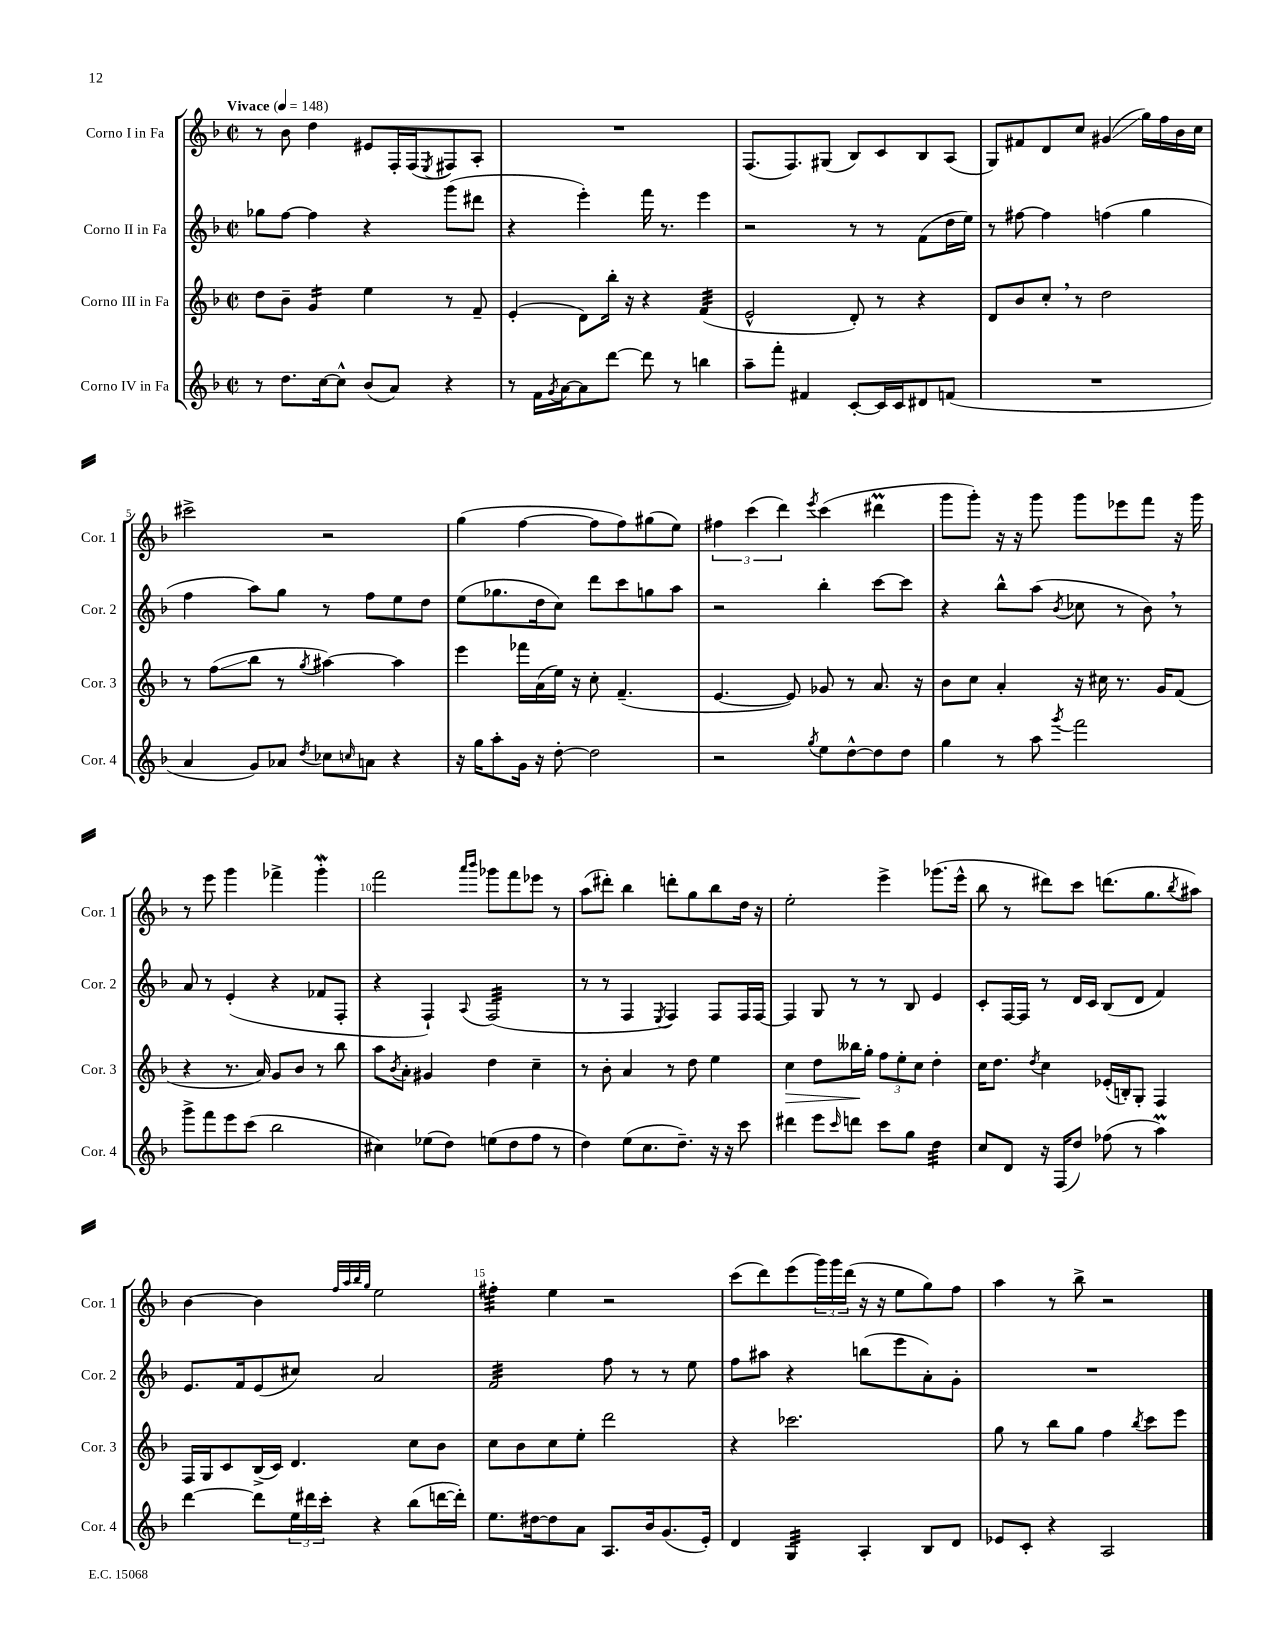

**kern	**kern	**kern	**kern
*staff4	*staff3	*staff2	*staff1
*clefG2	*clefG2	*clefG2	*clefG2
*k[b-]	*k[b-]	*k[b-]	*k[b-]
*M2/2	*M2/2	*M2/2	*M2/2
*met(c|)	*met(c|)	*met(c|)	*met(c|)
*MM148	*MM148	*MM148	*MM148
8r	8dd	8gg-	8r
8.dd	8b-~	[8ff	8b-
.	4g	4ff]	4dd
[16cc	.	.	.
8cc^^]	.	.	.
(8b-	4ee	4r	8e#
8a)	.	.	16F'
.	.	.	(16F
.	.	.	8qE
4r	8r	(8ggg	8F#)
.	8f~	8ddd#	8A'
=	=	=	=
8r	(4e'	4r	1r
16f	.	.	.
8qg	.	.	.
[16a	.	.	.
8a]	8d)	4eee')	.
[8ddd	16bb-'	.	.
.	16r	.	.
8ddd]	4r	16fff	.
.	.	8.r	.
8r	.	.	.
4bb	(4f	4eee	.
=	=	=	=
8aa~	2e^^	2r	(8.F
8fff'	.	.	.
.	.	.	8.F)
4f#	.	.	.
.	.	.	(8G#
[8c'	8d')	8r	8B-)
16c]	8r	8r	8c
16c	.	.	.
8d#	4r	(8f	8B-
(8f	.	16dd	(8A
.	.	16ee)	.
=	=	=	=
1r	8d	8r	8G)
.	8b-	[8ff#	8f#
.	8cc'	4ff#]	8d
.	8r	.	8cc
.	2dd	(4ff	(4g#
.	.	4gg	16gg)
.	.	.	16ff
.	.	.	16b-
.	.	.	16cc
=	=	=	=
4a	8r	4ff	2ccc#^
.	(8ff	.	.
8g)	8bb-	8aa)	.
8a-	8r	8gg	.
8qdd	8qgg	.	.
8cc-	[4aa#)	8r	2r
16qqcc	.	.	.
8a	.	8ff	.
4r	4aa#]	8ee	.
.	.	8dd	.
=	=	=	=
16r	4eee	(8ee	(4gg
16gg	.	.	.
8aa'	.	8.gg-	.
16g	16fff-	.	[4ff
16r	(16a	16dd	.
[8dd'	16ee)	8cc)	.
.	16r	.	.
2dd]	8cc'	8ddd	8ff]
.	(4.f~	8ccc	8ff)
.	.	8gg	(8gg#
.	.	8aa	8ee)
=	=	=	=
2r	[4.e	2r	6ff#
.	.	.	(6ccc
.	.	.	6ddd)
.	8e])	.	.
8qgg	.	.	8qeee
8ee	8g-	4bb-'	(4ccc
[8dd^^	8r	.	.
8dd]	8.a	[8ccc	4ddd#
8dd	.	8ccc]	.
.	16r	.	.
=	=	=	=
4gg	8b-	4r	8ggg
.	8cc	.	8ggg')
8r	4a'	8bb-^^	16r
.	.	.	16r
8aa	.	(8aa	8ggg
8qggg	.	8qb-	.
2fff	16r	8cc-	8ggg
.	16cc#	.	.
.	8.r	8r	8eee-
.	.	8b-)	8fff
.	16g	.	.
.	(8f	8r	16r
.	.	.	16ggg
=	=	=	=
8ggg^	4r	8a	8r
8fff	.	8r	8eee
8eee	8.r	(4e'	4ggg
(8ccc	.	.	.
.	16a)	.	.
2bb-	8g	4r	4fff-^
.	8b-	.	.
.	8r	8f-	4ggg'
.	8bb-	8F'	.
=	=	=	=
4cc#)	8aa	4r	2fff
.	8qb-	.	.
.	8a'	.	.
(8ee-	4g#	4F`)	.
8dd)	.	.	.
.	.	.	16qqaaa
.	.	8qqA	16qqbbb-
(8ee	4dd	(2F	8ggg-
8dd	.	.	8fff
8ff	4cc~	.	8eee-
8r	.	.	8r
=	=	=	=
4dd)	8r	8r	(8aa
.	8b-'	8r	8ddd#')
(8ee	4a	4F	4bb-
8.cc	.	.	.
.	.	8qE	.
.	8r	4F)	8ddd'
8.dd~)	.	.	.
.	8dd	.	8gg
16r	4ee	8F	8bb-
16r	.	.	.
8ccc	.	16F	16dd
.	.	[16F	16r
=	=	=	=
4ddd#	4cc	4F]	2ee'
8eee	8dd	8G	.
16qqccc	.	.	.
8ddd	16bb--	8r	.
.	16gg'	.	.
8ccc	12ff	8r	4eee^
.	12ee'	.	.
8gg	.	8B-	.
.	12cc	.	.
4dd	4dd'	4e	(8.ggg-
.	.	.	16eee^^
=	=	=	=
8cc	16cc	8c'	8bb-
.	8.dd	.	.
8d	.	[16F	8r
.	.	16F]	.
.	8qdd	.	.
16r	4cc	8r	8ddd#)
(16F	.	.	.
8dd)	.	16d	8ccc
.	.	16c	.
(8ff-	(16e-'	(8B-	(8.ddd
.	16B')	.	.
8r	8G'	8d	.
.	.	.	8.gg
4aa)	4F	4f)	.
.	.	.	8qbb-
.	.	.	8aa#)
=	=	=	=
[4ddd	16F	8.e	[4b-
.	16G	.	.
.	8c	.	.
.	.	16f	.
8ddd]	(16B-^	(8e	4b-]
.	16c)	.	.
24ee	4.d	8cc#)	.
24ddd#	.	.	.
24ccc'	.	.	.
.	.	.	32qqff
.	.	.	32qqaa
.	.	.	32qqbb-
.	.	.	32qqgg
4r	.	2a	2ee
(8bb-	8cc	.	.
[16ddd	8b-	.	.
16ddd'])	.	.	.
=	=	=	=
8.ee	8cc	2f	4ff#'
.	8b-	.	.
[16dd#	.	.	.
8dd#]	8cc	.	4ee
8a	8ee'	.	.
8.A	2ddd	8ff	2r
.	.	8r	.
16b-	.	.	.
(8.g	.	8r	.
.	.	8ee	.
16e')	.	.	.
=	=	=	=
4d	4r	8ff	(8ccc
.	.	8aa#	8ddd)
4G	2.ccc-	4r	(8eee
.	.	.	24ggg)
.	.	.	24ggg
.	.	.	(24ddd
4A'	.	(8bb	16r
.	.	.	16r
.	.	8eee	8ee
8B-	.	8a')	8gg)
8d	.	8g'	8ff
=	=	=	=
8e-	8gg	1r	4aa
8c'	8r	.	.
4r	8bb-	.	8r
.	8gg	.	8bb-^
2A	4ff	.	2r
.	8qbb-	.	.
.	8ccc	.	.
.	8eee	.	.
==	==	==	==
*-	*-	*-	*-
